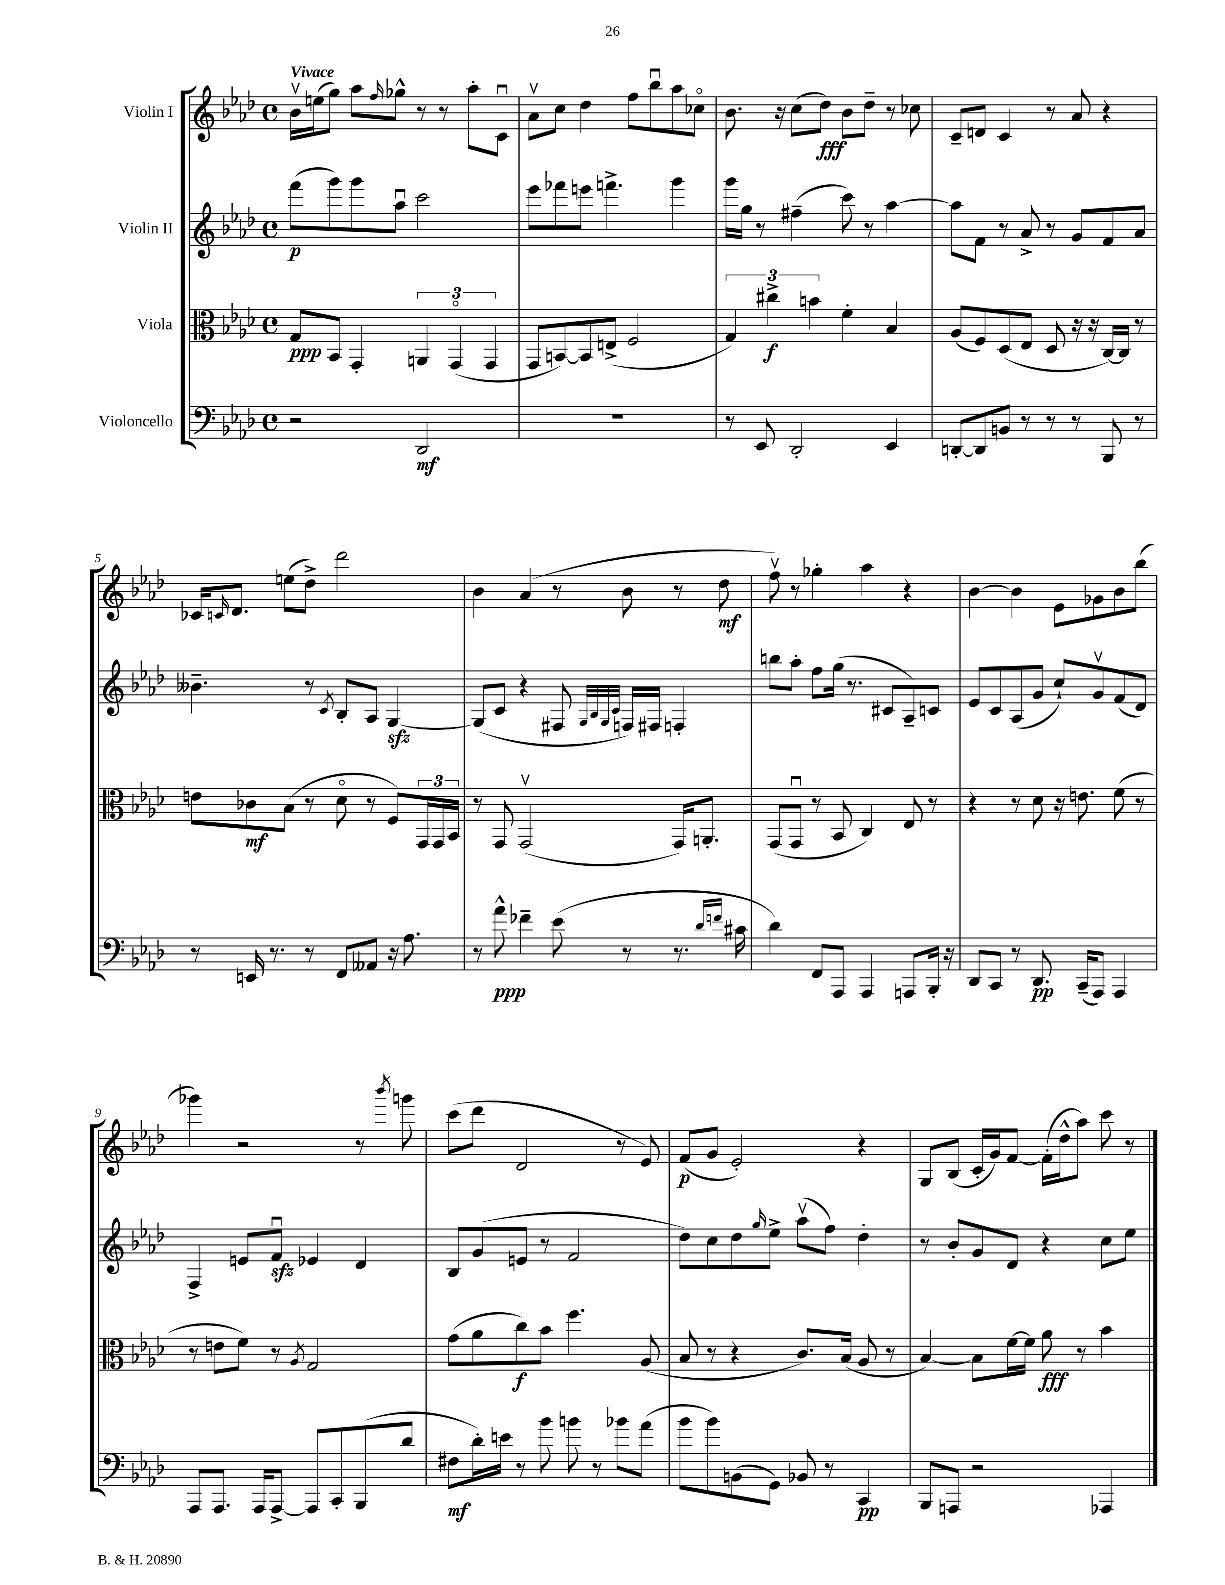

**kern	**kern	**kern	**kern
*staff4	*staff3	*staff2	*staff1
*clefF4	*clefC3	*clefG2	*clefG2
*k[b-e-a-d-]	*k[b-e-a-d-]	*k[b-e-a-d-]	*k[b-e-a-d-]
*M4/4	*M4/4	*M4/4	*M4/4
*met(c)	*met(c)	*met(c)	*met(c)
2r	8G/L	(8fff\L	16b-v\LL
.	.	.	(16ee\J
.	8BB-/J	8ggg\)	8gg\J)
.	4GG'/	8ggg\	8aa-\L
.	.	.	16qqff/
.	.	8aa-u\J	8gg-^^\J
2DD-/	6AA/	2ccc\	8r
.	.	.	8r
.	(6GGo/	.	.
.	.	.	8aa-'\L
.	6GG/	.	.
.	.	.	8cu\J
=	=	=	=
1r	8GG/L	8eee-\L	8a-v\L
.	[8BB/)	8fff-\	8cc\J
.	8BB/]	8eee\J	4dd-\
.	(8E^/J	4.fff^\	.
.	2F/	.	8ff\L
.	.	.	8bb-u\
.	.	4ggg\	8aa-\
.	.	.	8cc-o\J
=	=	=	=
8r	6G/)	16ggg\LL	8.b-\
.	.	16gg\JJ	.
8EE-/	.	8r	.
.	6cc#^\	.	.
.	.	.	16r
2DD-'/	.	(4ff#~\	(8cc\L
.	6b\	.	.
.	.	.	8dd-\J)
.	4f'\	8ccc\)	8b-\L
.	.	8r	8dd-~\J
4EE-/	4B-/	[4aa-\	8r
.	.	.	8cc-\
=	=	=	=
[8DD'/L	(8A-/L	8aa-\]L	8c~/L
8DD/]	8F/)	8f\J	8d/J
8BB/J	(8D-/	8r	4c/
8r	8E-/J	8a-^/	.
8r	8D-/	8r	8r
8r	16r	8g/L	8a-/
.	16r	.	.
8BBB-/	[16C/LL)	8f/	4r
.	16C/]JJ	.	.
8r	8r	8a-/J	.
=	=	=	=
8r	8e\L	4.b--~\	16c-/LK
.	.	.	16qqc/
.	.	.	8.d-/J
16EE/	8c-\	.	.
8.r	.	.	.
.	(8B-\J	.	(8ee\L
8r	8r	8r	8dd-^\J)
.	.	8qc/	.
8FF/L	8d-o\	8B-'/L	2ddd-\
8AA--/J	8r	8A-/J	.
16r	8F/L)	[4G/	.
8.A-\	.	.	.
.	24GG/L	.	.
.	24GG/	.	.
.	24BB-/JJ	.	.
=	=	=	=
8r	8r	(8G/]L	4b-\
8a-^^\	8GG/	8c/J	.
4f-~\	(2GGv/	4r	(4a-/
(8e-\	.	8F#/	8r
.	.	32qqG/LLL	.
.	.	32qqB-/	.
.	.	32qqG/	.
.	.	32qqc/JJJ	.
8r	.	16F/LL)	8b-\
.	.	16F#/JJ	.
8.r	16GG/LK)	4F'/	8r
.	8.AA'/J	.	.
.	.	.	8dd-\
16qqd-/LL	.	.	.
16qqf/JJ	.	.	.
16c#\	.	.	.
=	=	=	=
4d-\)	(8GG/L	8bb\L	8ffv\)
.	8GGu/J	8aa-'\J	8r
8FF/L	8r	8ff\L	4gg-'\
8AAA-/J	8BB-/	(16gg\Jk	.
.	.	8.r	.
4AAA-/	4C/)	.	4aa-\
.	.	8c#/L	.
8AAA/L	8E-/	8A-~/)	4r
16BBB-'/Jk	8r	8c/J	.
16r	.	.	.
=	=	=	=
8DD-/L	4r	8e-/L	[4b-\
8CC/J	.	8c/	.
8r	8r	(8A-/	4b-\]
8.DD-/	8d-\	8g/J	.
.	16r	8cc`/L)	8e-\L
(16CC~/LK	8.e\	.	.
8AAA-/J)	.	8gv/	8g-\
4AAA-/	(8f\	(8f/	8b-\
.	8r	8d-/J)	(8bb-\J
=	=	=	=
8AAA-/L	8r	4F^/	4ggg-\)
8.AAA-/J	8e\L	.	.
.	8f\J)	8e/L	2r
16AAA-/LK	.	.	.
[8AAA-^/J	8r	8fu/J	.
.	8qA-/	.	.
8AAA-/]L	2G/	4e-/	.
8CC'/	.	.	.
(8BBB-/	.	4d-/	8r
.	.	.	8qbbb-/
8d-/J	.	.	8ggg\
=	=	=	=
8F#\L	(8g\L	8B-/L	(8ccc\L
16d-'\L)	8a-\	(8g/	8ddd-\J
16e\JJ	.	.	.
8r	8cc\)	8e/J	2d-/
8b-\	8b-\J	8r	.
8b\	4.ff\	2f/	.
8r	.	.	.
8b-\L	.	.	8r
(8a-\J	(8A-/	.	8e-/)
=	=	=	=
8b-\L	8B-/	8dd-\L)	(8f/L
8b-\)	8r	8cc\	8g/J
(8BB\	4r	8dd-\	2e-'/)
.	.	16qqgg/	.
8GG\J)	.	8ee-^\J	.
8BB-/	8.c/L)	(8aa-v\L	.
8r	.	8ff\J)	.
.	(16B-/Jk	.	.
4CC/	8A-/	4dd-'\	4r
.	8r	.	.
=	=	=	=
8BBB-/L	[4B-/)	8r	8G/L
8AAA/J	.	8b-'/L	(8B-/J
2r	8B-\]L	8g/	16c'/LL
.	.	.	16g/J)
.	[16f\L	8d-/J	[8f/J
.	16f\]JJ	.	.
.	8a-\	4r	(16f'\]LL
.	.	.	16dd-^^\J
.	8r	.	8aa-\J)
4AAA-/	4b-\	8cc\L	8ccc\
.	.	8ee-\J	8r
==	==	==	==
*-	*-	*-	*-
